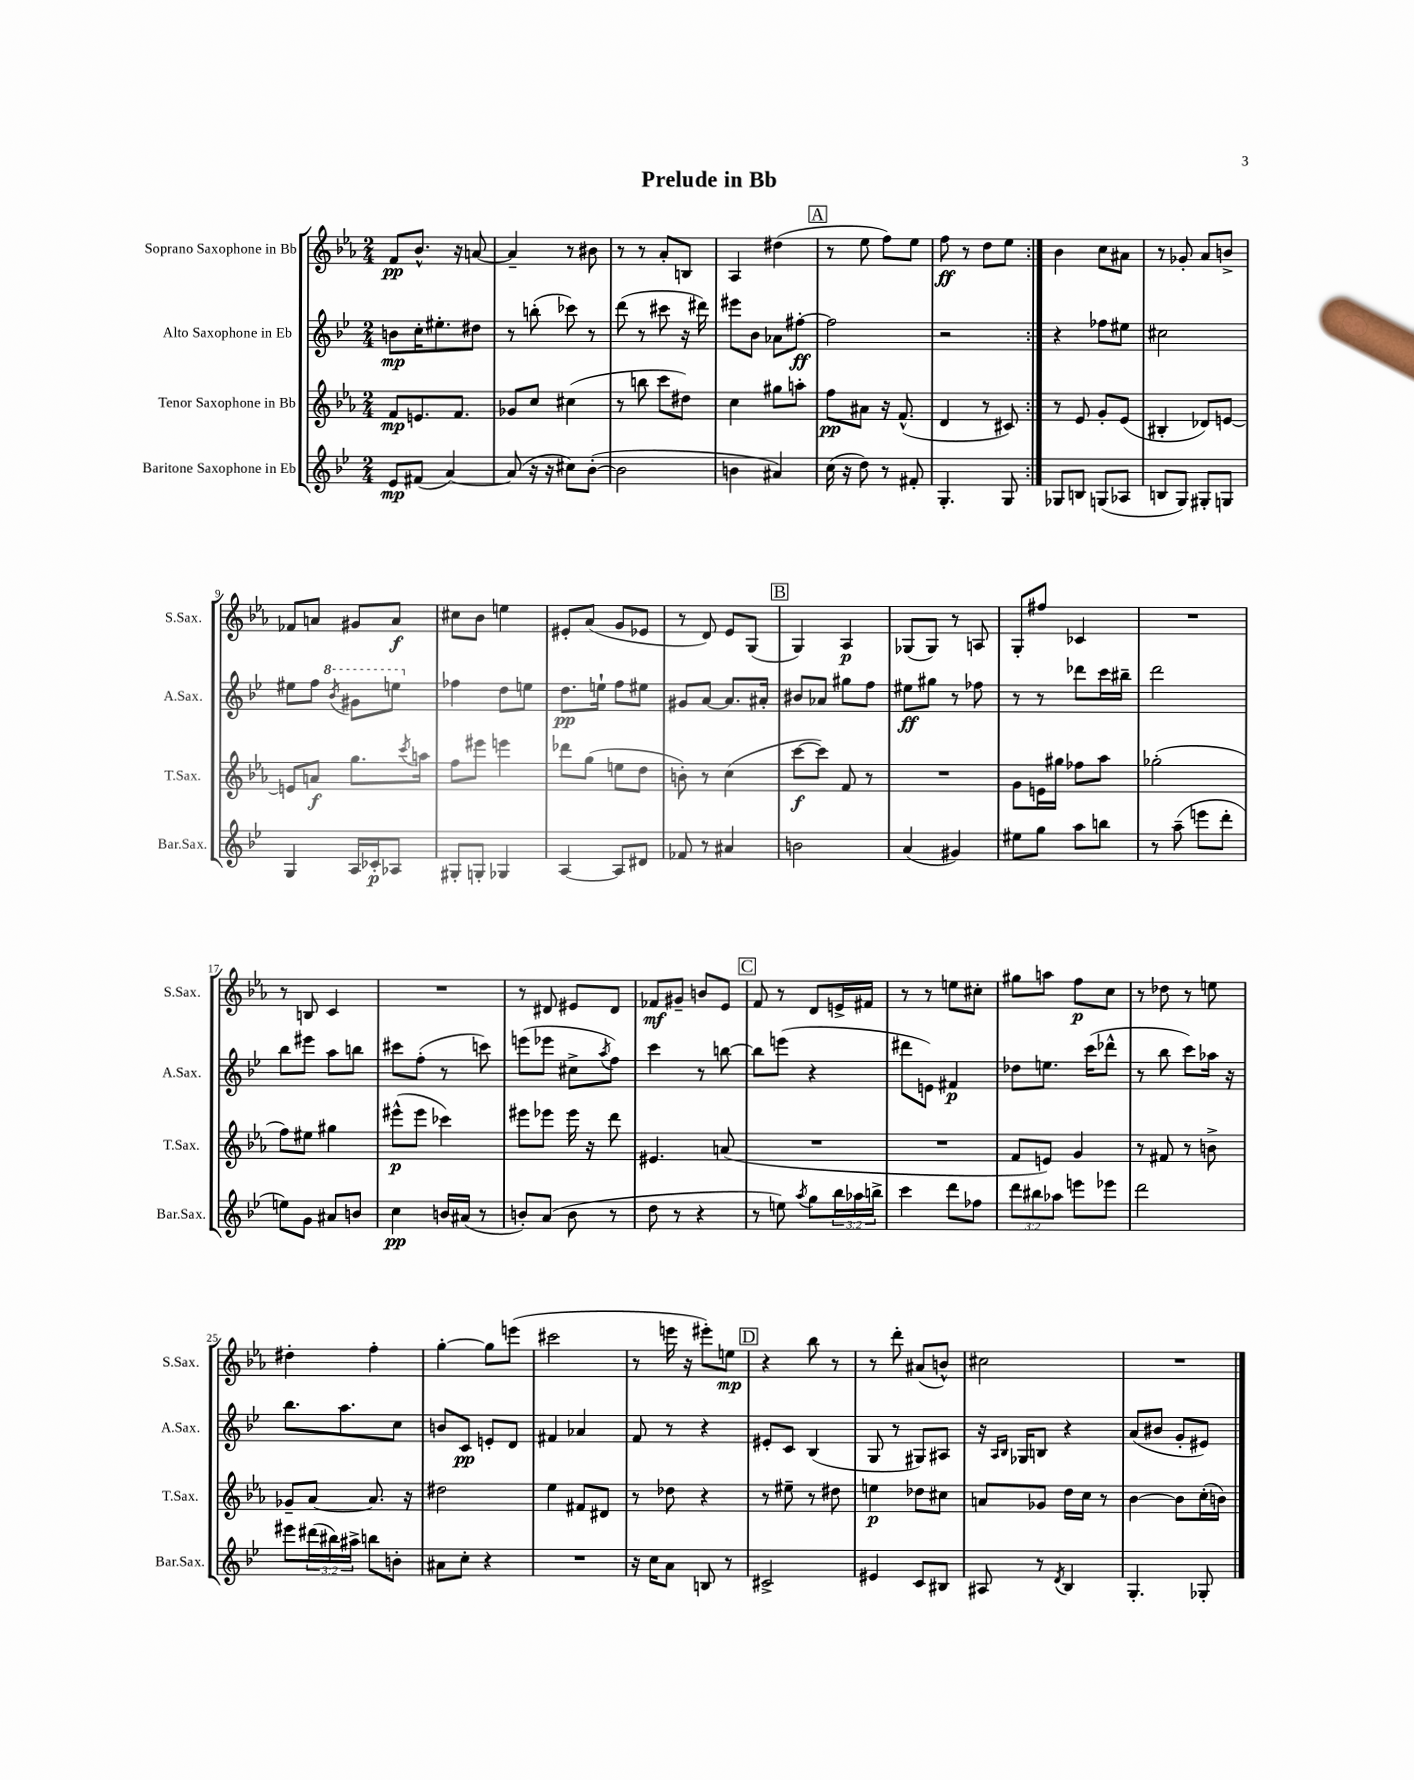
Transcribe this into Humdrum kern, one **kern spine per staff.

**kern	**kern	**kern	**kern
*staff4	*staff3	*staff2	*staff1
*clefG2	*clefG2	*clefG2	*clefG2
*k[b-e-]	*k[b-e-a-]	*k[b-e-]	*k[b-e-a-]
*M2/4	*M2/4	*M2/4	*M2/4
8e-	8f	8b	8f
(8f#	8.e	16cc'	8.b-^^
.	.	8.ee#'	.
[4a)	.	.	.
.	8.f	.	16r
.	.	8dd#	[8a
=	=	=	=
(8a]	8g-	8r	4a~]
16r	8cc	(8bb'	.
16r	.	.	.
8cc#)	(4cc#	8ccc-)	8r
([8b-'	.	8r	8b#
=	=	=	=
2b-]	8r	(8ddd	8r
.	8bb	8r	8r
.	8ccc	8ccc#	8a-'
.	8dd#)	16r	8B
.	.	16ddd#)	.
=	=	=	=
4b	4cc	8eee#	4A-
.	.	8b-	.
4a#)	8gg#	8a-	(4dd#
.	8aa'	[8ff#'	.
=	=	=	=
(16cc	8ff	2ff#]	8r
16r	.	.	.
8dd)	8a#	.	8ee-
8r	16r	.	8ff)
.	(8.f^^	.	.
8f#'	.	.	8ee-
=	=	=	=
4.G'	4d	2r	8ff
.	.	.	8r
.	8r	.	8dd
8G	8c#)	.	8ee-
=:|!	=:|!	=:|!	=:|!
8G-	8r	4r	4b-
8B	8e-	.	.
(8G	8g'	8ff-	8cc
8A-	(8e-	8ee#	8a#
=	=	=	=
8B	4B#'	2cc#	8r
8G)	.	.	8g-'
8G#'	8d-)	.	8a-
8G	[8e	.	8b^
=	=	=	=
4G	8e]	8ee#	8f-
.	8a	8ff	8a
.	.	8qbb-	.
16A	8.gg	8gg#	8g#
16c-'	.	.	.
8A-	.	8eee	8a
.	8qccc	.	.
.	16aa	.	.
=	=	=	=
8G#'	8ff	4ff-	8cc#
8G'	8eee#	.	8b-
4G-	4eee	8dd	4ee
.	.	8ee	.
=	=	=	=
[4A	8ddd-	8.dd	8e#'
.	(8gg	.	(8a-
.	.	16ee`	.
8A]	8ee	8ff	8g
8d#	8dd	8ee#	8e-
=	=	=	=
8f-	8b')	8g#	8r
8r	8r	[8a	8d)
4a#	(4cc	8.a]	8e-
.	.	.	(8G
.	.	16a#'	.
=	=	=	=
2b	[8ccc	8b#	4G)
.	8ccc])	8a-	.
.	8f	8gg#	4A-
.	8r	8ff	.
=	=	=	=
(4a	2r	8ee#	(8G-
.	.	8gg#	8G-)
4g#)	.	8r	8r
.	.	8ff-	8A
=	=	=	=
8ee#	8g	8r	8G'
8gg	16e	8r	8ff#
.	16gg#	.	.
8aa	8ff-	8ddd-	4c-
8bb	8aa-	16ccc	.
.	.	16bb#~	.
=	=	=	=
8r	(2gg-'	2ddd	2r
(8aa~	.	.	.
8eee	.	.	.
8ddd'	.	.	.
=	=	=	=
8ee)	8ff)	8bb-	8r
8g	8ee#	8eee#	8B
8a#	4gg#	8aa	4c
8b	.	8bb	.
=	=	=	=
4cc	(8eee#^^	8ccc#	2r
.	8eee#	(8ff'	.
16b	4ccc-)	8r	.
(16a#	.	.	.
8r	.	8ccc)	.
=	=	=	=
8b')	8eee#	(8eee	8r
(8a	8eee-	8eee-	8d#
8b	16eee-	8cc#^	8e#
.	16r	.	.
.	.	8qaa	.
8r	8ddd	8ff)	8d#
=	=	=	=
8dd	4.e#	4ccc	8f-
8r	.	.	8g#~
4r	.	8r	8b
.	(8a	[8bb	8e-
=	=	=	=
8r	2r	8bb]	8f
8ee)	.	(8eee	8r
8qaa	.	.	.
8gg	.	4r	8d
24bb-	.	.	16e^
24aa-	.	.	.
.	.	.	16f#
24bb^	.	.	.
=	=	=	=
4ccc	2r	8ddd#	8r
.	.	8e)	8r
8ddd	.	4f#	8ee
8ff-	.	.	8cc#'
=	=	=	=
12ddd	8f	8dd-	8gg#
12bb#	.	.	.
.	8e)	8.ee	8aa
12aa-	.	.	.
8eee	4g	.	8ff
.	.	(16ccc	.
8eee-	.	8ddd-^^	8cc
=	=	=	=
2ddd	8r	8r	8r
.	8f#	8bb-	8dd-
.	8r	8ccc)	8r
.	8b^	16aa-	8ee
.	.	16r	.
=	=	=	=
8eee#	8g-~	8.bb-	4dd#'
(24ddd#	[8a-	.	.
24bb#)	.	.	.
.	.	8.aa	.
24aa#^	.	.	.
8bb	8.a-]	.	4ff'
8b'	.	8cc	.
.	16r	.	.
=	=	=	=
8a#	2dd#	8b	[4gg'
8cc'	.	8c	.
4r	.	8e'	8gg]
.	.	8d	(8eee
=	=	=	=
2r	4ee-	4f#	2ccc#
.	8f#	4a-	.
.	8d#	.	.
=	=	=	=
16r	8r	8f	8r
16cc	.	.	.
8a	8dd-	8r	16eee
.	.	.	16r
8B	4r	4r	8eee#')
8r	.	.	8ee
=	=	=	=
2c#^	8r	8e#'	4r
.	8ee#~	8c	.
.	8r	(4B-	8bb-
.	8dd#	.	8r
=	=	=	=
4e#	4ee	8G	8r
.	.	8r	8ddd'
8c	8dd-	8G#)	(8a#
8B#	8cc#	8A#	8b^^)
=	=	=	=
8A#	8a	16r	2cc#
.	.	16qqA	.
.	.	16qqB-	.
.	.	16G-	.
8r	8g-	8B	.
8qd	.	.	.
4B-	16dd	4r	.
.	16cc	.	.
.	8r	.	.
=	=	=	=
4.G'	[4b-	(8a	2r
.	.	8b#	.
.	8b-]	8g'	.
8G-'	(16cc'	8e#)	.
.	16b)	.	.
==	==	==	==
*-	*-	*-	*-
